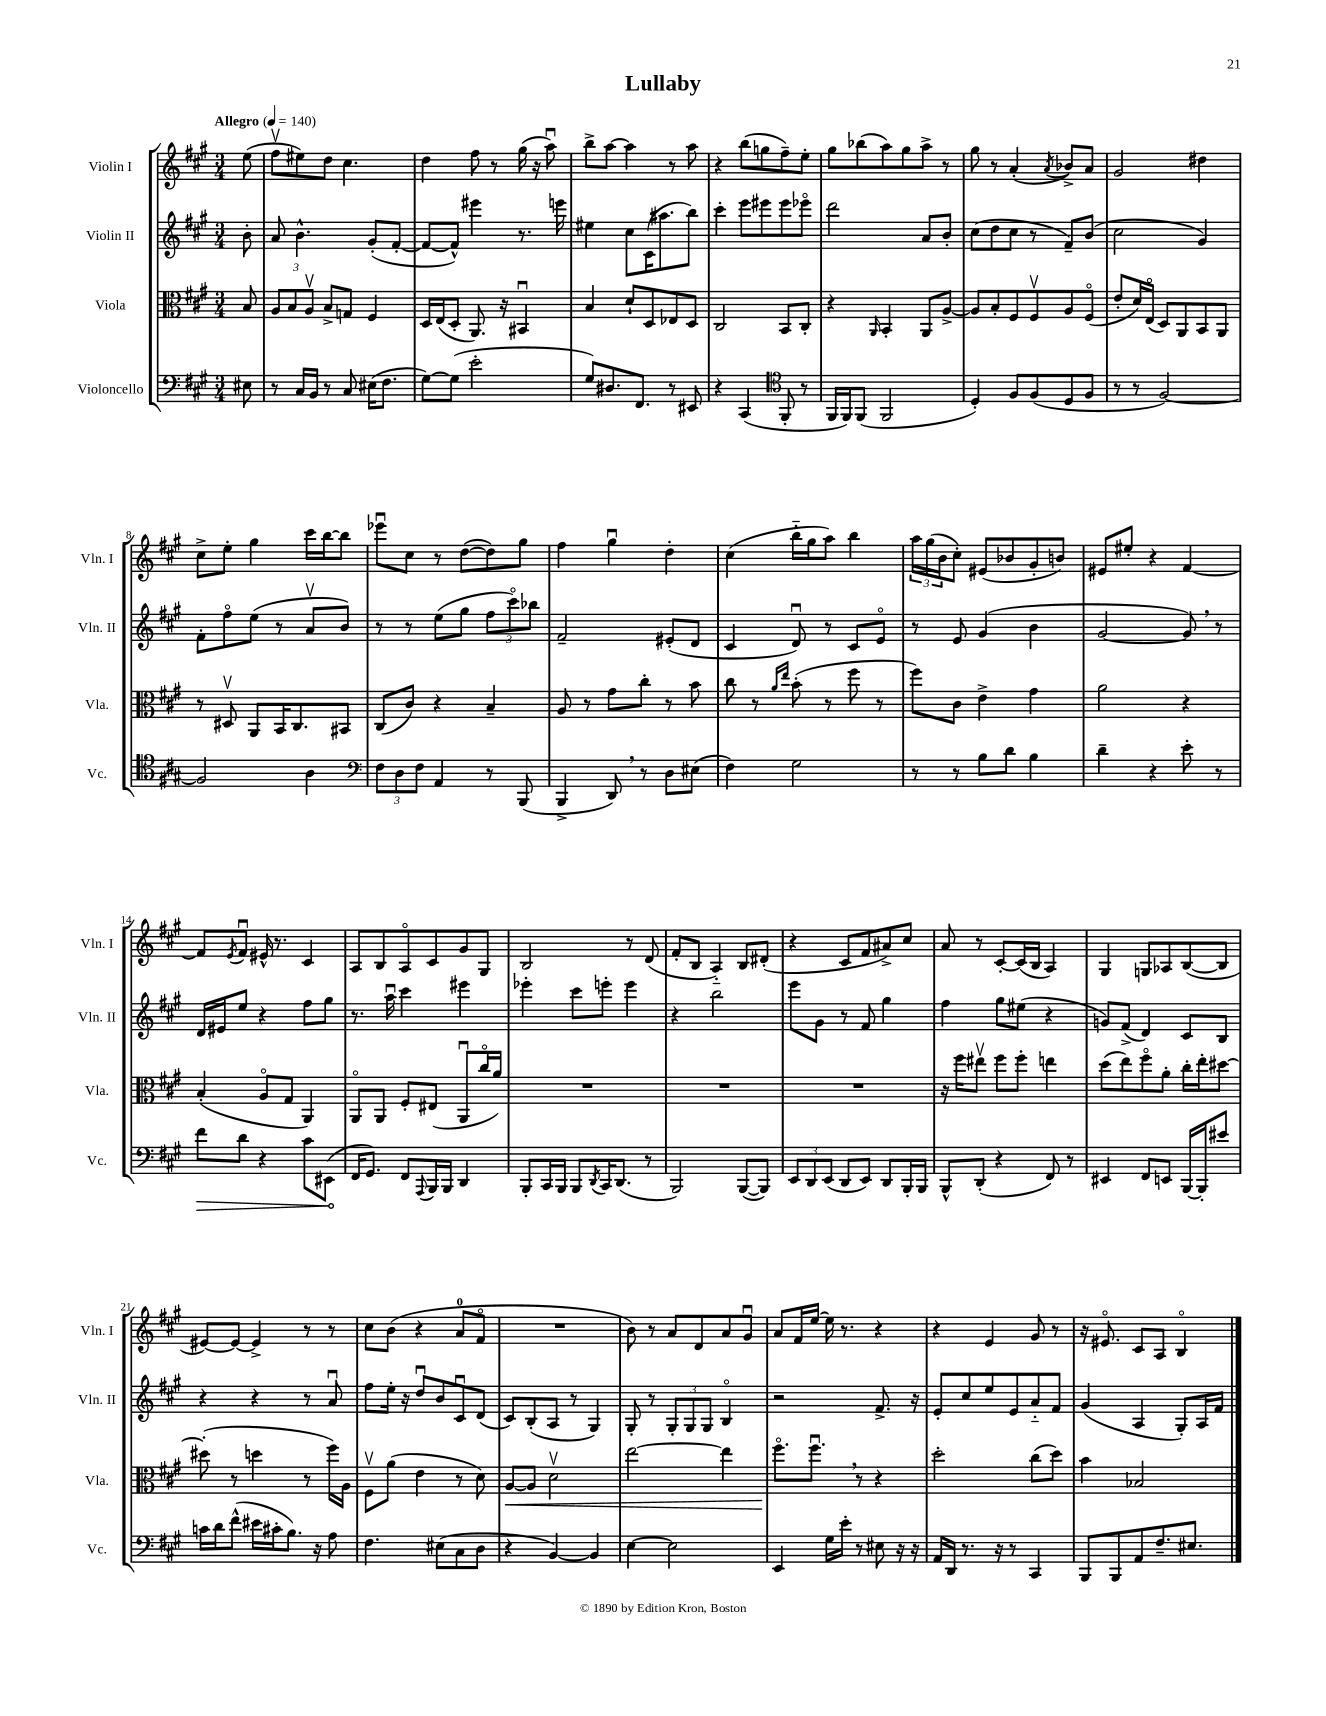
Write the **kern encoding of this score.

**kern	**kern	**kern	**kern
*staff4	*staff3	*staff2	*staff1
*clefF4	*clefC3	*clefG2	*clefG2
*k[f#c#g#]	*k[f#c#g#]	*k[f#c#g#]	*k[f#c#g#]
*M3/4	*M3/4	*M3/4	*M3/4
*MM140	*MM140	*MM140	*MM140
8E#	8B	8b'	(8ee
=	=	=	=
8r	12A	8a	8ff#v
.	12B	.	.
16C#	.	4.b^^	8ee#)
.	12Av	.	.
16BB	.	.	.
8r	8B^	.	8dd
8C#	8G	.	4.cc#
(16E#	4F#	(8g#'	.
8.F#	.	.	.
.	.	[8f#'	.
=	=	=	=
[8G#)	16D	8f#_	4dd
.	(16E	.	.
(8G#]	8D'	8f#^^])	.
2e'	8.AA)	4eee#	8ff#
.	.	.	8r
.	16r	.	.
.	4BB#u	8.r	(16gg#
.	.	.	16r
.	.	.	8aau)
.	.	16eee	.
=	=	=	=
8G#)	4B	4ee#	8bb^
8.D#	.	.	[8aa
.	8d`	8cc#	4aa]
8.FF#	.	.	.
.	8D	(16c#	.
.	.	8.aa#	.
8r	8E-	.	8r
8EE#	8D	8bb)	8aa
=	=	=	=
4r	2C#	4ccc#'	4r
(4CC#	.	8eee	(8bb
.	.	8eee#	8gg
*clefC4	*	*	*
8FF#'	8BB	8eee#	8ff#~)
8r	8C#'	8eee-o	8ee'
=	=	=	=
16FF#	4r	2ddd	8gg#
16FF#)	.	.	.
(8FF#	.	.	(8bb-
.	16qqAA	.	.
2FF#	4BB'	.	8aa)
.	.	.	8gg#
.	8AA	8a	8aa^
.	[8A^	8b'	8r
=	=	=	=
4D')	8A]	(8cc#	8gg#
.	8B'	8dd	8r
8F#	8F#	8cc#	(4a'
(8F#	8F#v	8r	.
.	.	.	8qa
8D	8A	8f#~)	8b-^)
8F#	(8F#o	(8b	8a
=	=	=	=
8r	8e'	2cc#	2g#
8r	16d)	.	.
.	(16Eo	.	.
[2F#)	8D)	.	.
.	8AA	.	.
.	8BB	4g#)	4dd#
.	8AA	.	.
=	=	=	=
2F#]	8r	8f#'	8cc#^
.	8D#v	8ff#o	8ee'
.	8AA	(8ee	4gg#
.	16BB	8r	.
.	8.C#	.	.
4A	.	8av	16ccc#
.	.	.	[16bb
.	8BB#	8b)	8bb]
=	=	=	=
*clefF4	*	*	*
12F#	(8C#	8r	8eee-u
12D	.	.	.
.	8c#)	8r	8cc#
12F#	.	.	.
4AA	4r	(8ee	8r
.	.	8gg#	([8dd
8r	4B~	12ff#	8dd])
.	.	12ccc#o)	.
(8BBB	.	.	8gg#
.	.	12bb-	.
=	=	=	=
4BBB^	8A	2f#~	4ff#
.	8r	.	.
8DD)	8g#	.	4gg#u
8r	8cc#'	.	.
8D	8r	(8e#'	4dd'
(8E#	8b	8d	.
=	=	=	=
4F#)	8cc#	4c#	(4cc#
.	8r	.	.
.	16qqa	.	.
.	16qqee	.	.
2G#	(8b'	8du)	16bb'~
.	.	.	16gg#
.	8r	8r	8aa)
.	8ff#	8c#	4bb
.	8r	8eo	.
=	=	=	=
8r	8ff#)	8r	24aa
.	.	.	(24gg#
.	.	.	24b
8r	8c#	8e	8cc#')
8B	4e^	(4g#	(8e#
8d	.	.	8b-
4B	4g#	4b	8g#'
.	.	.	8b)
=	=	=	=
4d~	2a	[2g#	8e#
.	.	.	8ee#'
4r	.	.	4r
8e'	4r	8g#])	[4f#
8r	.	8r	.
=	=	=	=
8f#	(4B'	16d	8f#]
.	.	16e#	.
.	.	.	8qe
8d	.	8ee	8f#u
4r	8Ao	4r	16e#^^
.	.	.	8.r
.	8G#	.	.
8c#	4AA)	8ff#	4c#
(8EE#	.	8gg#	.
=	=	=	=
16FF#	8AAo	8.r	8A
8.GG#)	.	.	.
.	8AA	.	8B
.	.	16aau	.
8FF#	8F#'	4ccc#	8Ao
8qqAAA	.	.	.
16BBB	(8E#	.	8c#
16BBB	.	.	.
4DD	8AAu	4eee#	8g#
.	16cc#o	.	8G#
.	16a)	.	.
=	=	=	=
8BBB'	2.r	4eee-'	2B
16CC#	.	.	.
16BBB	.	.	.
8BBB	.	8ccc#	.
8qDD	.	.	.
16CC#	.	8eee'	.
(8.DD	.	.	.
.	.	4eee	8r
8r	.	.	(8d
=	=	=	=
2BBB)	2.r	4r	8f#'
.	.	.	8B
.	.	2bb	4A'~)
([8BBB	.	.	8B
8BBB])	.	.	(8d#'
=	=	=	=
12EE	2.r	8eee	4r
12DD	.	.	.
.	.	8g#	.
(12EE	.	.	.
8DD	.	8r	8c#
8EE)	.	8f#	8f#
8DD	.	4gg#	8a#^)
16BBB'	.	.	8cc#
16BBB	.	.	.
=	=	=	=
8BBB^^	16r	4ff#	8a
.	16ff#	.	.
(8DD'	8ee#v	.	8r
4r	8ff#	8gg#	[8c#'
.	8ff#'	(8ee#	(16c#]
.	.	.	16B
8FF#)	4ee	4r	4A)
8r	.	.	.
=	=	=	=
4EE#	(8dd	8g)	4G#
.	8ee)	(8f#^	.
8FF#	8ff#o	4d)	8G
8EE	8a'	.	8A-
[16BBB	16cc#'	8c#	([8B
16BBB']	16ee'	.	.
8e#	[8dd#	8B	8B]
=	=	=	=
16c	(8dd#']	4r	[8e#)
16d	.	.	.
(8f#^^	8r	.	8e#_
16e#	4dd	4r	4e#^]
16c#'	.	.	.
8.B)	.	.	.
.	8r	8r	8r
16r	.	.	.
8A	16ff#)	8au	8r
.	16A	.	.
=	=	=	=
4.F#	8F#v	8ff#	8cc#
.	(8a	16ee'	(8b
.	.	16r	.
.	4e	8ddu	4r
(8E#	.	8b	.
8C#	8r	8c#u	8a
8D	8d)	(8d	8f#o
=	=	=	=
4r	[8A	8c#)	2.r
.	8A]	(8B'	.
[4BB)	2dv	8A	.
.	.	8r	.
4BB]	.	4G#)	.
=	=	=	=
[4E	[2ee	8G#'	8b)
.	.	8r	8r
2E]	.	12G#'	8a
.	.	12G#	.
.	.	.	8d
.	.	12G#	.
.	4ee]	4Bo	8a
.	.	.	8g#u
=	=	=	=
4EE	8.ff#o	2r	8a
.	.	.	16f#
.	8.ff#u	.	[16ee
16G#	.	.	16ee]
16e'	.	.	8.r
8r	8r	.	.
8E#	4r	8.f#^	4r
16r	.	.	.
16r	.	16r	.
=	=	=	=
16AA	2dd'	8e'	4r
16DD	.	.	.
8.r	.	8cc#	.
.	.	8ee	4e
16r	.	.	.
8r	.	8e	.
4CC#	(8cc#	8a'~	8g#
.	8dd)	8f#	8r
=	=	=	=
8BBB	4b	(4g#	16r
.	.	.	8.e#o
8BBB	.	.	.
8AA	2B-	4A	8c#
8.F#~	.	.	8A
.	.	8G#')	4Bo
8.E#	.	.	.
.	.	16A	.
.	.	16f#	.
==	==	==	==
*-	*-	*-	*-
